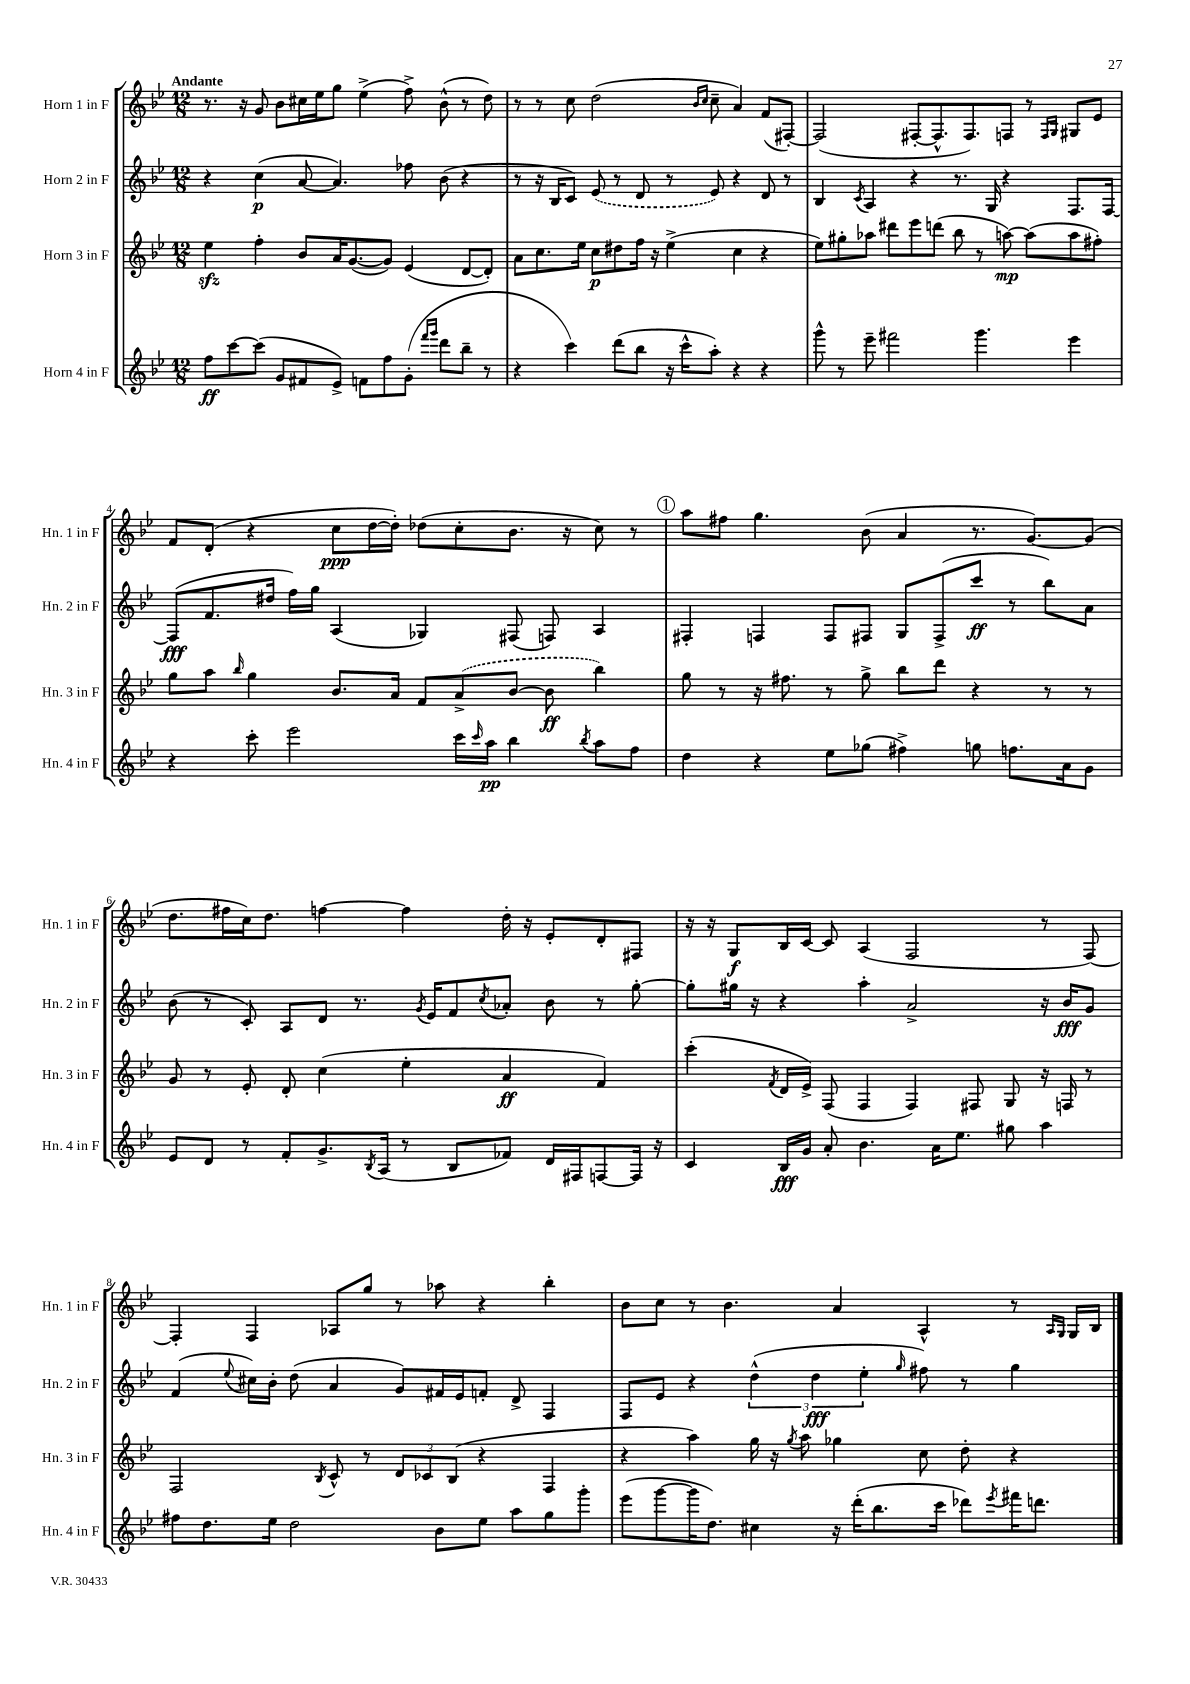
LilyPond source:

<<
\new StaffGroup <<
\new Staff = "s0" \with { instrumentName = "Horn 1 in F" shortInstrumentName = "Hn. 1 in F" } {
    \clef treble \key bes \major \numericTimeSignature \time 12/8 \tempo "Andante"
    r8. r16 g'8 bes'8 cis''16 ees''16 g''8 ees''4->( f''8->) bes'8-^( r8 d''8) |
    r8 r8 c''8 d''2( \grace { bes'16 c''16 } c''8-- a'4) f'8( fis8~-.) |
    fis2( fis8~-. fis8.-^ fis8.) f8 r8 \grace { f16 g16 } gis8 ees'8 |
    f'8 d'8-.( r4 c''8\ppp d''16~ d''16-.) des''8( c''8-. bes'8. r16 c''8) r8 |
    \mark \markup { \circle "1" } a''8 fis''8 g''4. bes'8( a'4 r8. g'8.~) g'8( |
    d''8. fis''16 c''16) d''8. f''4~ f''4 d''16-. r16 ees'8-. d'8-. fis8 |
    r16 r16 g8\f bes16 c'16~ c'8 a4( f2 r8 f8~) |
    f4-. f4 aes8 g''8 r8 aes''8 r4 bes''4-. |
    bes'8 c''8 r8 bes'4. a'4 a4-^ r8 \grace { a16 g16 } g16 bes16 \bar "|." |
}
\new Staff = "s1" \with { instrumentName = "Horn 2 in F" shortInstrumentName = "Hn. 2 in F" } {
    \clef treble \key bes \major \numericTimeSignature \time 12/8
    r4 c''4\p( a'8~ a'4.) fes''8 bes'8( r4 |
    r8 r16 bes16 c'8) \once \slurDashed ees'8( r8 d'8 r8 ees'8) r4 d'8 r8 |
    bes4 \acciaccatura { c'8 } a4 r4 r8. g16 r4 f8. f16~ |
    f8\fff( f'8. dis''16 f''16) g''16 a4( ges4) fis8( f8) a4 |
    \mark \markup { \circle "1" } fis4-. f4 f8 fis8 g8 fis8->( c'''8\ff r8 bes''8) a'8 |
    bes'8( r8 c'8-.) a8 d'8 r8. \acciaccatura { g'8 } ees'16 f'8 \acciaccatura { c''8 } aes'8-. bes'8 r8 g''8~-. |
    g''8-. gis''16 r16 r4 a''4-. a'2-> r16 bes'16\fff g'8 |
    f'4( \appoggiatura { ees''8 } cis''16) bes'16-. d''8( a'4 g'8) fis'16 ees'16 f'8-. d'8-> f4 |
    f8 ees'8 r4 \tuplet 3/2 { d''4-^( d''4\fff ees''4-. } \grace { g''16 } fis''8) r8 g''4 \bar "|." |
}
\new Staff = "s2" \with { instrumentName = "Horn 3 in F" shortInstrumentName = "Hn. 3 in F" } {
    \clef treble \key bes \major \numericTimeSignature \time 12/8
    ees''4\sfz f''4-. bes'8 a'16 g'8.~( g'8) ees'4( d'8~ d'8-.) |
    a'8 c''8. ees''16 c''8\p dis''8 f''16 r16 ees''4->( c''4 r4 |
    ees''8) gis''8-. aes''8 dis'''8 ees'''8 d'''8( bes''8 r8 a''8~\mp) a''8( a''8 fis''8-.) |
    g''8 a''8 \grace { bes''16 } g''4 bes'8. a'16 f'8 \once \slurDashed a'8->( bes'8~ bes'8\ff bes''4) |
    \mark \markup { \circle "1" } g''8 r8 r16 fis''8. r8 g''8-> bes''8 d'''8 r4 r8 r8 |
    g'8 r8 ees'8-. d'8-. c''4( ees''4-. a'4\ff f'4) |
    c'''4-.( \acciaccatura { f'8 } d'16 ees'16->) f8( f4 f4) fis8 g8 r16 f16 r8 |
    f2 \acciaccatura { bes8 } c'8-^ r8 \tuplet 3/2 { d'8 ces'8 bes8( } r4 f4 |
    r4 a''4) g''16 r16 \acciaccatura { g''8 } a''8 ges''4 c''8 d''8-. r4 \bar "|." |
}
\new Staff = "s3" \with { instrumentName = "Horn 4 in F" shortInstrumentName = "Hn. 4 in F" } {
    \clef treble \key bes \major \numericTimeSignature \time 12/8
    f''8\ff c'''8~ c'''8( g'8 fis'8 ees'8->) f'8 f''8 g'8-.( \grace { f'''16 g'''16 } d'''8 bes''8-- r8 |
    r4 c'''4) d'''8( bes''8 r16 c'''16-^ a''8-.) r4 r4 |
    g'''8-^ r8 ees'''8-- fis'''2 g'''4. ees'''4 |
    r4 c'''8-. ees'''2 c'''16 \grace { c'''16 } a''16\pp bes''4 \acciaccatura { bes''8 } a''8 f''8 |
    \mark \markup { \circle "1" } d''4 r4 ees''8 ges''8( fis''4->) g''8 f''8. a'16 g'8 |
    ees'8 d'8 r8 f'8-. g'8.-> \acciaccatura { bes8 } a16( r8 bes8 fes'8) d'16 fis16 f8~ f16 r16 |
    c'4 bes16\fff g'16 a'8-. bes'4. a'16 ees''8. gis''8 a''4 |
    fis''8 d''8. ees''16 d''2 bes'8 ees''8 a''8 g''8 g'''8-. |
    ees'''8( g'''8~ g'''16 d''8.) cis''4 r16 d'''16-.( bes''8. c'''16 des'''8) \acciaccatura { ees'''8 } fis'''16 d'''8. \bar "|." |
}
>>
>>
